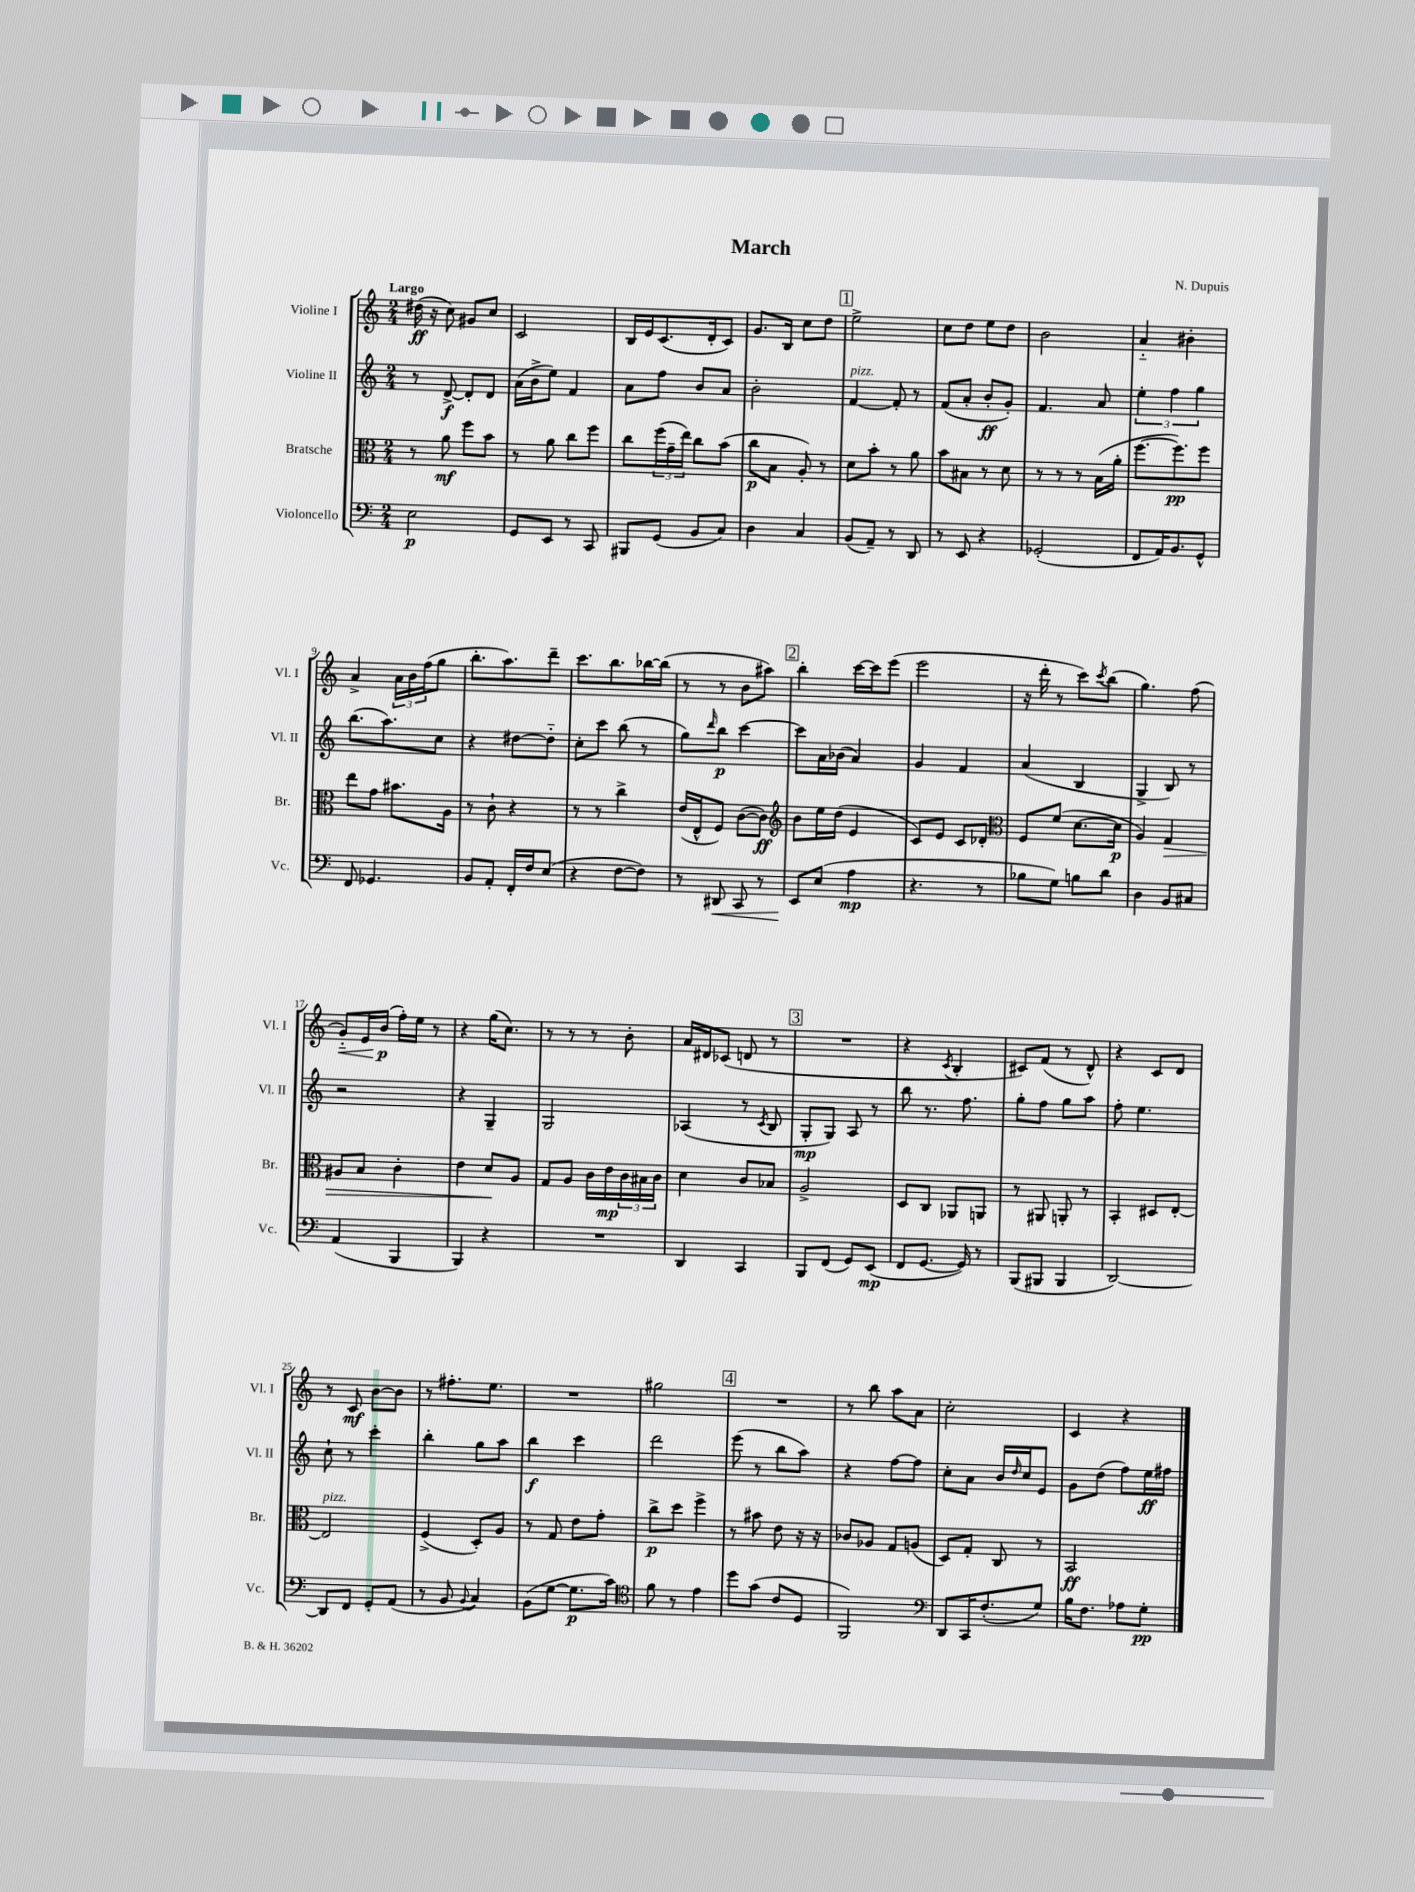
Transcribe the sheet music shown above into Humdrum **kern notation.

**kern	**kern	**kern	**kern
*staff4	*staff3	*staff2	*staff1
*clefF4	*clefC3	*clefG2	*clefG2
*k[]	*k[]	*k[]	*k[]
*M2/4	*M2/4	*M2/4	*M2/4
2E\	8r	8r	(16dd#\
.	.	.	16r
.	8a\	[8d^/	8cc\)
.	8ff\L	8d'/]L	8g#/L
.	8b\J	8d/J	8cc/J
=	=	=	=
8GG/L	8r	(16a\LL	2c/
.	.	16b^\J	.
8EE/J	8a\	8ee\J)	.
8r	8cc\L	4f/	.
8CC/	8ff\J	.	.
=	=	=	=
8BBB#/L	8cc\L	8a\L	16B/LL
.	.	.	16e/J
(8GG/J	(24ff\L	8ff\J	(8.c/
.	24g~\	.	.
.	24ee\JJ)	.	.
8BB/L	8cc\L	8b/L	.
.	.	.	16d'/k
8C/J)	(8b\J	8a/J	8c/J)
=	=	=	=
4D\	8cc\L	2b'\	8.g/L
.	8B\J	.	.
.	.	.	16B/Jk
4C/	8A'/)	.	8cc\L
.	8r	.	8dd\J
=	=	=	=
(8BB/L	8d\L	[4f/	2ee^\
8AA~/J)	8b'\J	.	.
8r	8r	8f'/]	.
8DD/	8a\	8r	.
=	=	=	=
8r	8b\L	(8f/L	8cc\L
8EE/	8B#\J	8a'/J	8dd\J
4r	8r	8b'/L	8ee\L
.	8d\	8g'/J)	8dd\J
=	=	=	=
(2GG-'/	8r	4.f/	2b\
.	8r	.	.
.	8r	.	.
.	(16B\LL	8a/	.
.	16a'\JJ	.	.
=	=	=	=
8FF/L	[8.ff\L	6ee'\	4a'~/
16AA/K)	.	.	.
.	.	6ff\	.
8.BB/	8.ff\])	.	.
.	.	.	4b#'\
.	.	6gg\	.
8GG^^/J	8ff\J	.	.
=	=	=	=
8FF/	8ee\L	(8.bb\L	4a^/
4.GG-/	8g\J	.	.
.	.	8.aa\)	.
.	8.b#\L	.	24a\LL
.	.	.	24b\
.	.	.	(24ff\J
.	.	8cc\J	8gg\J
.	16A\Jk	.	.
=	=	=	=
8BB/L	8r	4r	8.bb'\L
8AA'/J	8c`\	.	.
.	.	.	8.aa\)
16FF'/LL	4r	[8dd#\L	.
16F/J	.	.	.
(8E/J	.	8dd#'~\]J	8ddd~\J
=	=	=	=
4r	8r	8cc'\L	8.ccc\L
.	8r	8ccc\J	.
.	.	.	8.bb\
[8F\L	4cc^\	(8bb\	.
8F\]J)	.	8r	[16bb-\L
.	.	.	(16bb-\]JJ
=	=	=	=
8r	(16e/LL	8gg\L)	8r
.	16E^^/J	.	.
.	.	16qqddd/	.
8DD#/	8F/J)	8bb\J	8r
8CC/	([8c\L	[4ccc\	8b\L
8r	8c\]J)	.	8aa#\J)
=	=	=	=
*	*clefG2	*	*
8EE/L	8b\L	8ccc\]L	4bb'\
(8E/J	16ee\L	16a\L	.
.	(16dd\JJ	(16b-\JJ	.
4A\	4e/	4a/)	[16ccc\LL
.	.	.	16ccc\]J
.	.	.	(8eee\J
=	=	=	=
4.r	8c/L)	4g/	2eee\
.	8e/J	.	.
.	8c/L	4f/	.
8r	8d-'/J	.	.
=	=	=	=
*	*clefC3	*	*
8B-\L	8F/L	(4a/	16r
.	.	.	16ddd'\
8G\J)	(8f/J	.	8r
8B\L	[8.d\L	4B/	8ccc\L)
.	.	.	8qccc/
8d\J	.	.	(8bb\J
.	16d\]Jk	.	.
=	=	=	=
4D\	4A/)	4G^/	4.gg\)
8BB/L	4G/	8B/)	.
8C#/J	.	8r	(8ff\
=	=	=	=
(4AA/	8A#/L	2r	8g'~/L)
.	8B/J	.	16e/L
.	.	.	(16b/JJ
4BBB/	4c'\	.	16ff'\LL)
.	.	.	16ee\JJ
.	.	.	8r
=	=	=	=
4BBB/)	4e\	4r	4r
4r	8d/L	4G~/	(16gg\LK
.	.	.	8.cc\J)
.	8A/J	.	.
=	=	=	=
2r	8G/L	2G/	8r
.	8A/J	.	8r
.	16c\LL	.	8r
.	16e\	.	.
.	24c\	.	8b'\
.	24B#\	.	.
.	24c\JJ	.	.
=	=	=	=
4DD/	4d\	(4A-/	16a/LL
.	.	.	16d#/J
.	.	.	(8c-/J
4CC/	8c/L	8r	8d/
.	.	8qc/	.
.	8B-/J	8B/	8r
=	=	=	=
8BBB/L	2A^/	8G'/L	2r
(8FF/J	.	8G/J)	.
8GG/L)	.	8A/	.
(8EE/J	.	8r	.
=	=	=	=
8FF/L	8D/L	8bb\	4r
[8.GG/J	8C/J	8.r	.
.	.	.	8qc/
.	8AA-/L	.	4B'/
16GG/])	.	8.ff\	.
8r	8AA/J	.	.
=	=	=	=
(8BBB/L	8r	8gg'\L	8c#/L)
8BBB#/J	8AA#/	8ff\J	(8f/J
4BBB#/	8AA'/	8gg\L	8r
.	8r	8aa\J	8d^^/)
=	=	=	=
[2DD/)	4BB'/	8ff'\	4r
.	.	4.ee\	.
.	8D#/L	.	8c/L
.	[8E'/J	.	8d/J
=	=	=	=
8DD/]L	2E/]	8cc`\	8r
8FF/J	.	8r	8c/
8GG'/L	.	4ccc'\	[8b\L
(8AA/J	.	.	8b\]J
=	=	=	=
8r	(4F^/	4bb'\	8r
8BB/	.	.	8.ff#'\L
8qqBB/	.	.	.
4C/)	8D'/L)	8gg\L	.
.	.	.	8.ee\J
.	8A/J	8aa\J	.
=	=	=	=
(8BB\L	8r	4bb\	2r
[8G\J	8G/	.	.
8.G\]L	8e\L	4ccc\	.
.	8g'\J	.	.
16c\Jk)	.	.	.
=	=	=	=
*clefC4	*	*	*
8f\	8cc^\L	2ddd\	2gg#\
8r	8dd\J	.	.
4e\	4ff^\	.	.
=	=	=	=
8dd\L	8r	(8eee\	2r
(8g\J	8b#\	8r	.
8c/L	8e\	8bb\L	.
8D/J	16r	8aa\J)	.
.	16r	.	.
=	=	=	=
2FF/)	8c-/L	4r	8r
.	8A-/J	.	8bb\
.	8G/L	[8ff\L	8aa\L
.	(8A/J	8ff\]J	8a\J
=	=	=	=
*clefF4	*	*	*
8DD/L	8D/L)	8cc'\L	2cc'\
16CC/K	8G'/J	8a\J	.
(8.F'/	.	.	.
.	8C/	16b/LL	.
.	.	16qqdd/	.
.	.	16cc/J	.
8G/J)	8r	8e/J	.
=	=	=	=
16B\LK	2BB/	8g\L	4c/
8.F\J	.	.	.
.	.	(8dd\J	.
8A-\L	.	8ff\L)	4r
8G'\J	.	16ee\L	.
.	.	16ff#\JJ	.
==	==	==	==
*-	*-	*-	*-
